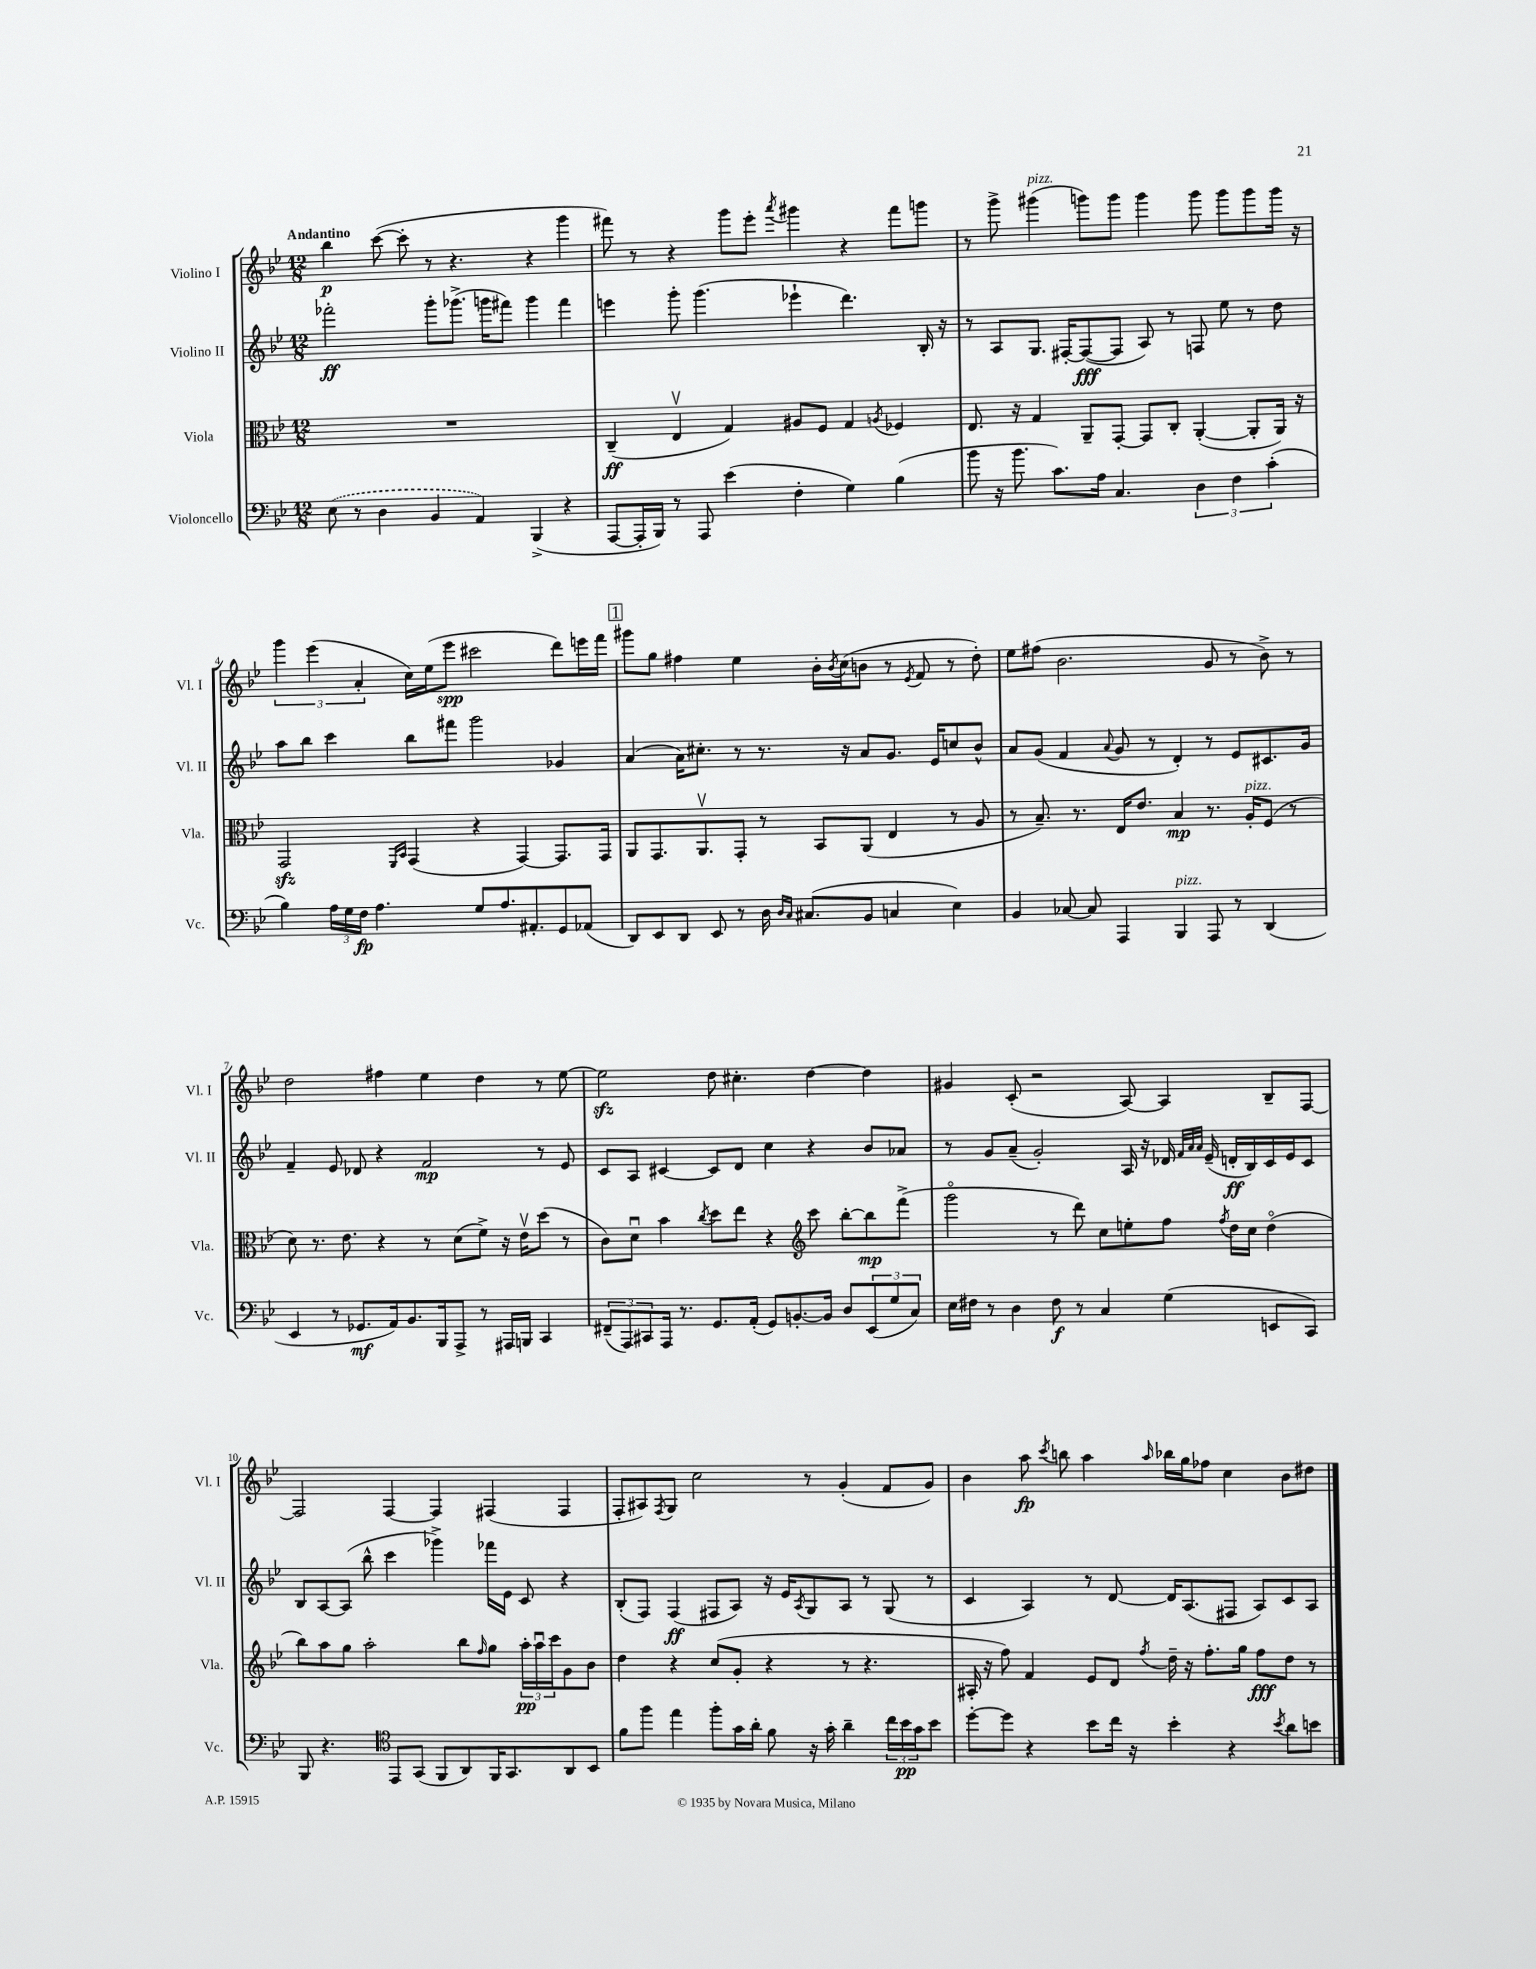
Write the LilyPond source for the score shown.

<<
\new StaffGroup <<
\new Staff = "s0" \with { instrumentName = "Violino I" shortInstrumentName = "Vl. I" } {
    \clef treble \key bes \major \numericTimeSignature \time 12/8 \tempo "Andantino"
    bes''4\p c'''8~( c'''8-. r8 r4. r4 g'''4 |
    fis'''8) r8 r4 g'''8 ees'''8-. \acciaccatura { a'''8 } gis'''4 r4 fis'''8 g'''8 |
    r8 g'''8-> gis'''4^\markup { \italic "pizz." }( g'''8) g'''8 g'''4 g'''8 g'''8 g'''8 g'''16 r16 |
    \tuplet 3/2 { g'''4 ees'''4( a'4-. } c''16) ees''16( ees'''8\spp cis'''2 d'''8) e'''16 f'''16 |
    \mark \markup { \box "1" } gis'''8 g''8 fis''4 ees''4 bes'16-. \acciaccatura { bes'8 } c''16( b'8 r8 \acciaccatura { ees'8 } f'8 r8 d''8-.) |
    ees''8 fis''8( bes'2. g'8 r8 bes'8->) r8 |
    d''2 fis''4 ees''4 d''4 r8 ees''8~ |
    ees''2\sfz d''8 cis''4.-. d''4~ d''4 |
    gis'4 c'8-.( r2 a8~) a4 bes8-- f8~ |
    f2 f4~ f4 fis4( fis4 |
    f8-. ais8) \acciaccatura { f8 } g8 c''2 r8 g'4-.( f'8 g'8) |
    bes'4 a''8\fp \acciaccatura { c'''8 } b''8 a''4 \grace { a''16 } bes''16 g''16 fes''8 c''4 bes'8 dis''8 \bar "|." |
}
\new Staff = "s1" \with { instrumentName = "Violino II" shortInstrumentName = "Vl. II" } {
    \clef treble \key bes \major \numericTimeSignature \time 12/8
    fes'''2-.\ff g'''8-. ges'''8.->( g'''16 fis'''8) g'''4 fis'''4 |
    e'''4 g'''8-. g'''4.( ees'''4-! d'''4.) bes16-. r16 |
    r8 a8 g8. fis16~-. fis8~\fff( fis8 a8) r8 f8 ees''8 r8 d''8 |
    a''8 bes''8 c'''4 bes''8 fis'''8 g'''2 ges'4 |
    \mark \markup { \box "1" } a'4( a'16) cis''8.-. r8 r8. r16 a'8 g'8. ees'16 c''8 bes'8-^ |
    a'8 g'8( f'4 \appoggiatura { a'8 } g'8 r8 d'4-.) r8 ees'8 cis'8. g'16 |
    f'4-- ees'8 des'8 r4 f'2\mp r8 ees'8 |
    c'8 a8 cis'4~ cis'8 d'8 c''4 r4 bes'8 aes'8 |
    r8 g'8 a'8--( g'2-.) a16 r16 des'16 \grace { f'32 a'32 a'32 } ees'16--( d'16-.\ff bes16) c'16 ees'16 c'8 |
    bes8 a8~ a8( bes''8-^ c'''4 ges'''4->) fes'''16 ees'16 c'8 r4 |
    bes8-.( f8) f4\ff( fis8 a8) r16 ees'16 \acciaccatura { a8 } g8 a8 r8 g8( r8 |
    c'4 a4) r8 d'8~ d'16 a8.( fis8 a8) c'8 a8 \bar "|." |
}
\new Staff = "s2" \with { instrumentName = "Viola" shortInstrumentName = "Vla." } {
    \clef alto \key bes \major \numericTimeSignature \time 12/8
    R1. |
    c4--\ff( ees4\upbow g4) ais8 f8 g4 \acciaccatura { a8 } fes4 |
    ees8. r16 g4 a,8-- g,8~-. g,8 c8-. a,4~-.( a,8-. a,16) r16 |
    g,2\sfz \grace { f,16 bes,16 } g,4( r4 g,4~) g,8. g,16 |
    \mark \markup { \box "1" } a,8 g,8. a,8.\upbow g,8-. r8 bes,8 a,8( ees4 r8 a8 |
    r8 bes8.--) r8. ees16 ees'8. bes4\mp r8. a16-.^\markup { \italic "pizz." } f8( r8 |
    d'8) r8. ees'8. r4 r8 d'8( f'8->) r16 ees'16\upbow d''8( r8 |
    c'8) d'8\downbow bes'4 \acciaccatura { c''8 } d''8 ees''8 r4 \clef treble c'''8 bes''8~-. bes''8\mp f'''8->( |
    g'''2\flageolet r8 d'''8) c''8 e''8-. f''8 \acciaccatura { f''8 } d''16 c''16 d''4\flageolet( |
    bes''8) a''8 g''8 a''2-. bes''8 \grace { f''16 } g''8 \tuplet 3/2 { a''16-.\pp a''16\downbow c'''16 } g'8 bes'8 |
    d''4 r4 c''8( g'8-. r4 r8 r4. |
    ais16-. r16 f''8) f'4 ees'8 d'8 \acciaccatura { f''8 } d''16-- r16 f''8.-. g''16 f''8\fff d''8 r8 \bar "|." |
}
\new Staff = "s3" \with { instrumentName = "Violoncello" shortInstrumentName = "Vc." } {
    \clef bass \key bes \major \numericTimeSignature \time 12/8
    \once \slurDashed ees8( r8 d4 bes,4 a,4) bes,,4->( r4 |
    a,,8~ a,,16-. bes,,16) r8 a,,8 ees'4( f4-. g4) bes4( |
    bes'8 r16 bes'8. c'8.) a16 c4. \tuplet 3/2 { d4 f4 c'4-.( } |
    bes4) \tuplet 3/2 { a16 g16 f16\fp } a4. g8 a8. ais,8.-. g,8 aes,8( |
    \mark \markup { \box "1" } d,8) ees,8 d,8 ees,8 r8 d16 \grace { d16 c16 } cis8.( bes,8 c4 ees4) |
    bes,4 ces8~ ces8 a,,4 bes,,4^\markup { \italic "pizz." } a,,8 r8 d,4( |
    ees,4 r8 ges,8.\mf a,16) bes,8. bes,,16 a,,8-> r8 ais,,16 b,,16 c,4 |
    \tuplet 3/2 { fis,8--( a,,8) cis,8 } a,,16 r8. g,8. a,16-.( g,8) b,8.~-. b,16 d8 \tuplet 3/2 { ees,8( g8 c8) } |
    ees16 fis16 r8 d4 fis8\f r8 c4 g4( e,8 c,8) |
    bes,,8 r4. \clef tenor ees,8 g,8( f,8 a,8) f,16 g,8. a,8 bes,8 |
    f'8 f''8 ees''4 f''8-. g'16 a'16-. f'8 r16 g'16-. a'4-- \tuplet 3/2 { c''16 bes'16\pp g'16 } bes'8 |
    d''8~-. d''8 r4 bes'8 c''16 r16 bes'4-. r4 \acciaccatura { bes'8 } a'8 b'8 \bar "|." |
}
>>
>>
